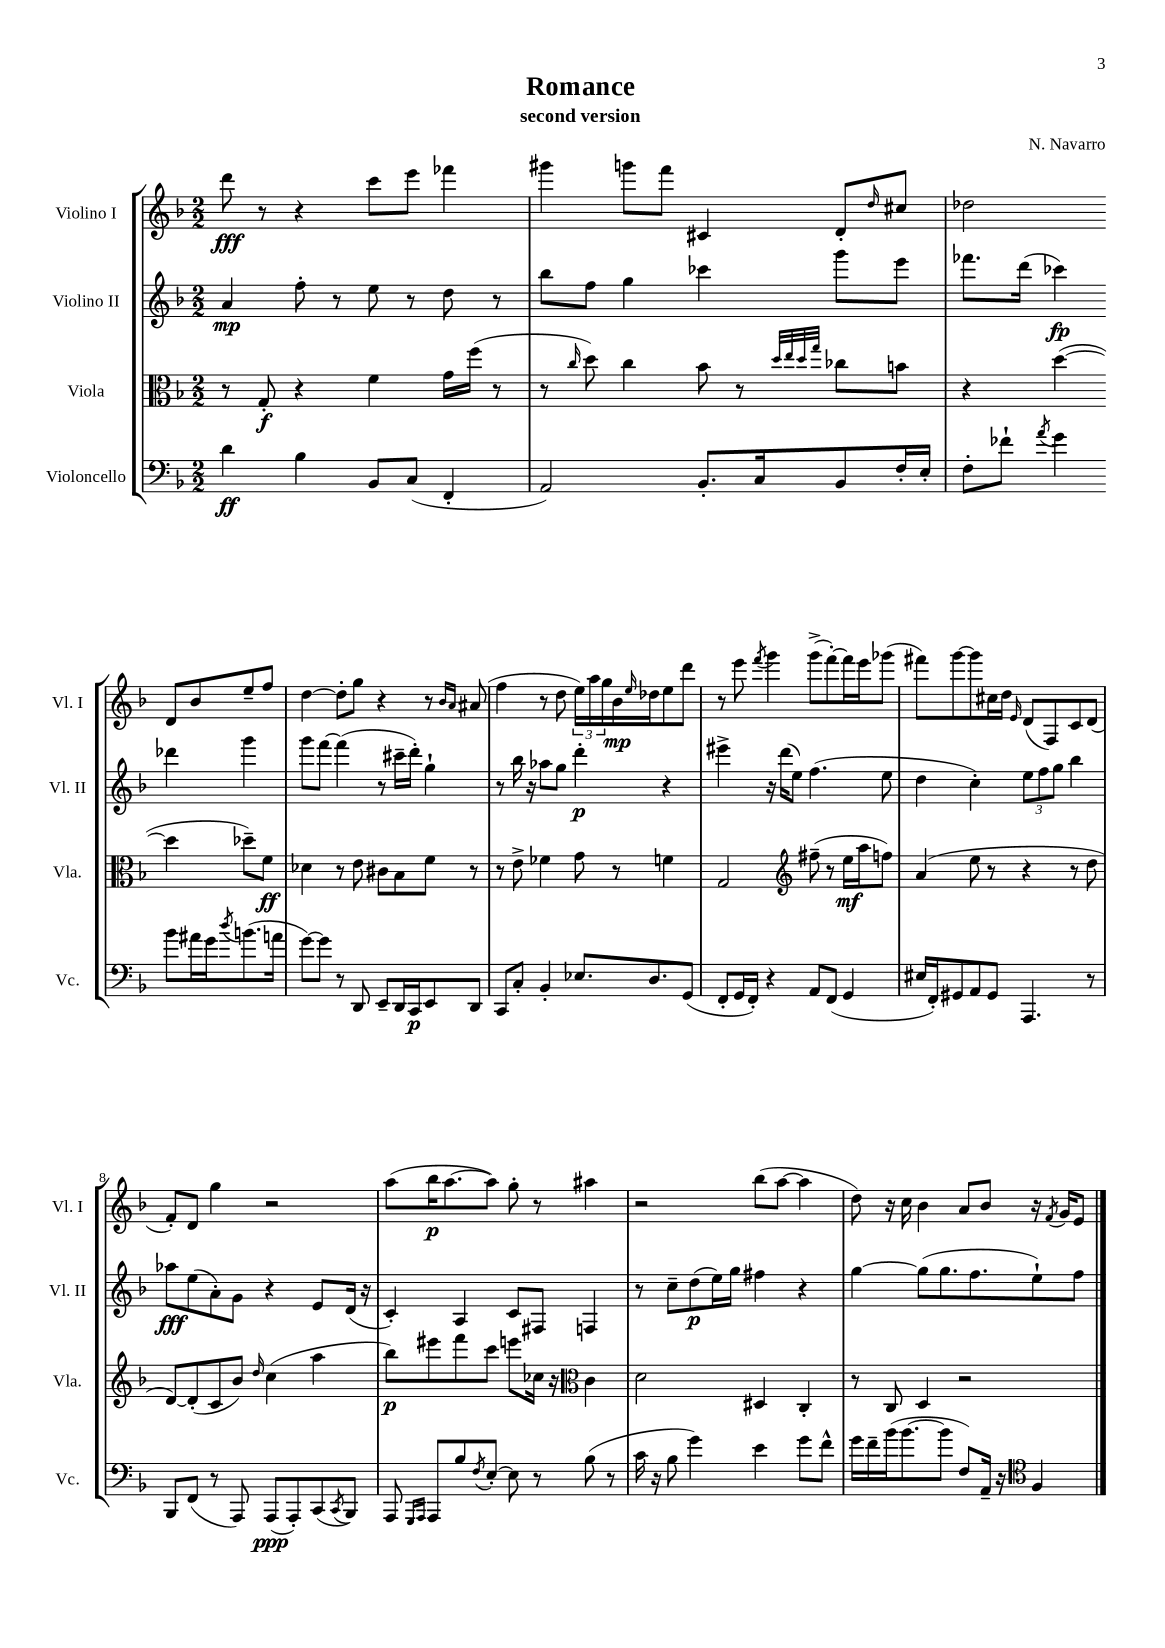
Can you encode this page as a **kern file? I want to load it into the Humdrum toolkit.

**kern	**kern	**kern	**kern
*staff4	*staff3	*staff2	*staff1
*clefF4	*clefC3	*clefG2	*clefG2
*k[b-]	*k[b-]	*k[b-]	*k[b-]
*M2/2	*M2/2	*M2/2	*M2/2
4d\	8r	4a/	8ddd\
.	8G'/	.	8r
4B-\	4r	8ff'\	4r
.	.	8r	.
8BB-/L	4f\	8ee\	8ccc\L
(8C/J	.	8r	8eee\J
4FF'/	16g\LL	8dd\	4fff-\
.	(16ff\JJ	.	.
.	8r	8r	.
=	=	=	=
2AA/)	8r	8bb-\L	4ggg#\
.	16qqcc/	.	.
.	8dd\)	8ff\J	.
.	4cc\	4gg\	8ggg\L
.	.	.	8fff\J
8.BB-'/L	8b-\	4ccc-\	4c#/
.	8r	.	.
16C/k	.	.	.
.	32qqdd/LLL	.	.
.	32qqee/	.	.
.	32qqdd/	.	.
.	32qqgg/JJJ	.	.
8BB-/	8cc-\L	8ggg\L	8d'/L
.	.	.	16qqdd/
16F'/L	8b\J	8eee\J	8cc#/J
16E'/JJ	.	.	.
=	=	=	=
8F'\L	4r	8.fff-\L	2dd-\
8f-`\J	.	.	.
.	.	(16ddd\Jk	.
8qa/	.	.	.
4g\	([4dd\	4ccc-\)	.
8b-\L	4dd\]	4ddd-\	8d/L
16a#\L	.	.	8b-/
16g\J	.	.	.
8qdd/	.	.	.
(8.b\	8dd-~\L)	4ggg\	8ee~/
.	8f\J	.	8ff/J
16a\Jk	.	.	.
=	=	=	=
[8g\L)	4d-\	8ggg\L	[4dd\
8g\]J	.	[8fff\J	.
8r	8r	(4fff\]	8dd'\]L
8DD/	8e\	.	8gg\J
8EE~/L	8c#\L	8r	4r
16DD/L	8B-\	16ccc#~\LL	.
16CC/J	.	16ddd'\JJ)	.
8EE/	8f\J	4gg`\	8r
.	.	.	16qqb-/LL
.	.	.	16qqa/JJ
8DD/J	8r	.	(8a#/
=	=	=	=
8CC/L	8r	8r	4ff\
8C'/J	8e^\	16bb-\	.
.	.	16r	.
4BB-'/	4f-\	8aa-\L	8r
.	.	8gg\J	8dd\
8.E-/L	8g\	4ddd'\	24ee\LL)
.	.	.	24aa\
.	.	.	24gg\
.	8r	.	16b-\
.	.	.	16qqee/
8.D/	.	.	16dd-\J
.	4f\	4r	8ee\
(8GG/J	.	.	8ddd\J
=	=	=	=
8FF'/L	2G/	4eee#^\	8r
16GG/L	.	.	8eee\
16FF'/JJ)	.	.	.
.	.	.	8qfff/
4r	.	16r	4ggg\
.	.	(16ddd\LK	.
.	.	8ee\J)	.
*	*clefG2	*	*
8AA/L	(8ff#~\	(4.ff\	(8ggg^\L
(8FF/J	8r	.	[8fff'\)
4GG/	16ee\LL	.	16fff\]L
.	16aa\J	.	16eee\J
.	8ff\J)	8ee\	(8ggg-\J
=	=	=	=
16E#/LL	(4a/	4dd\	8fff#\L)
16FF'/J)	.	.	.
8GG#/	.	.	[8ggg\
8AA/	8ee\	4cc'\)	8ggg\]
8GG#/J	8r	.	16cc#\L
.	.	.	16dd\JJ
.	.	.	16qqe/
4.AAA/	4r	12ee\L	(8d/L
.	.	12ff\	.
.	.	.	8F/)
.	.	12gg\J	.
.	8r	4bb-\	8c/
8r	8dd\	.	(8d/J
=	=	=	=
8BBB-/L	[8d/L)	8aa-\L	8f'/L)
(8FF/J	(8d'/]	(8ee\	8d/J
8r	8c/	8a'\)	4gg\
8AAA/)	8b-/J)	8g\J	.
.	16qqdd/	.	.
(8AAA/L	(4cc\	4r	2r
8AAA'/)	.	.	.
(8CC/	4aa\	8e/L	.
8qCC/	.	.	.
8BBB-/J)	.	(16d/Jk	.
.	.	16r	.
=	=	=	=
8AAA/	8bb-\L)	4c'/)	(8aa\L
16qqGGG/LL	.	.	.
16qqAAA/JJ	.	.	.
8AAA/L	8eee#\	.	16bb-\K
.	.	.	[8.aa\
8B-/	8fff\	4A/	.
8qF/	.	.	.
[8E'/J	8ccc\J	.	8aa\]J)
8E\]	8eee\L	8c/L	8gg'\
8r	16cc-\Jk	8F#/J	8r
.	16r	.	.
*	*clefC3	*	*
(8B-\	4c\	4F/	4aa#\
8r	.	.	.
=	=	=	=
16c\	2d\	8r	2r
16r	.	.	.
8B-\	.	8cc~\L	.
4g\)	.	(8dd\	.
.	.	16ee\L)	.
.	.	16gg\JJ	.
4e\	4D#/	4ff#\	(8bb-\L
.	.	.	[8aa\J
8g\L	4C'/	4r	4aa\]
8f^^\J	.	.	.
=	=	=	=
16g\LL	8r	[4gg\	8dd\)
16f~\	.	.	.
(16b-\J	8C/	.	16r
[8.b-\	.	.	16cc\
.	4D/	(8gg\]L	4b-\
8b-\]J	.	8.gg\	.
8F/L)	2r	.	8a/L
.	.	8.ff\	.
16AA~/Jk	.	.	8b-/J
16r	.	.	.
*clefC4	*	*	*
4F/	.	8ee`\)	16r
.	.	.	8qf/
.	.	.	16g/LK
.	.	8ff\J	8e/J
==	==	==	==
*-	*-	*-	*-
